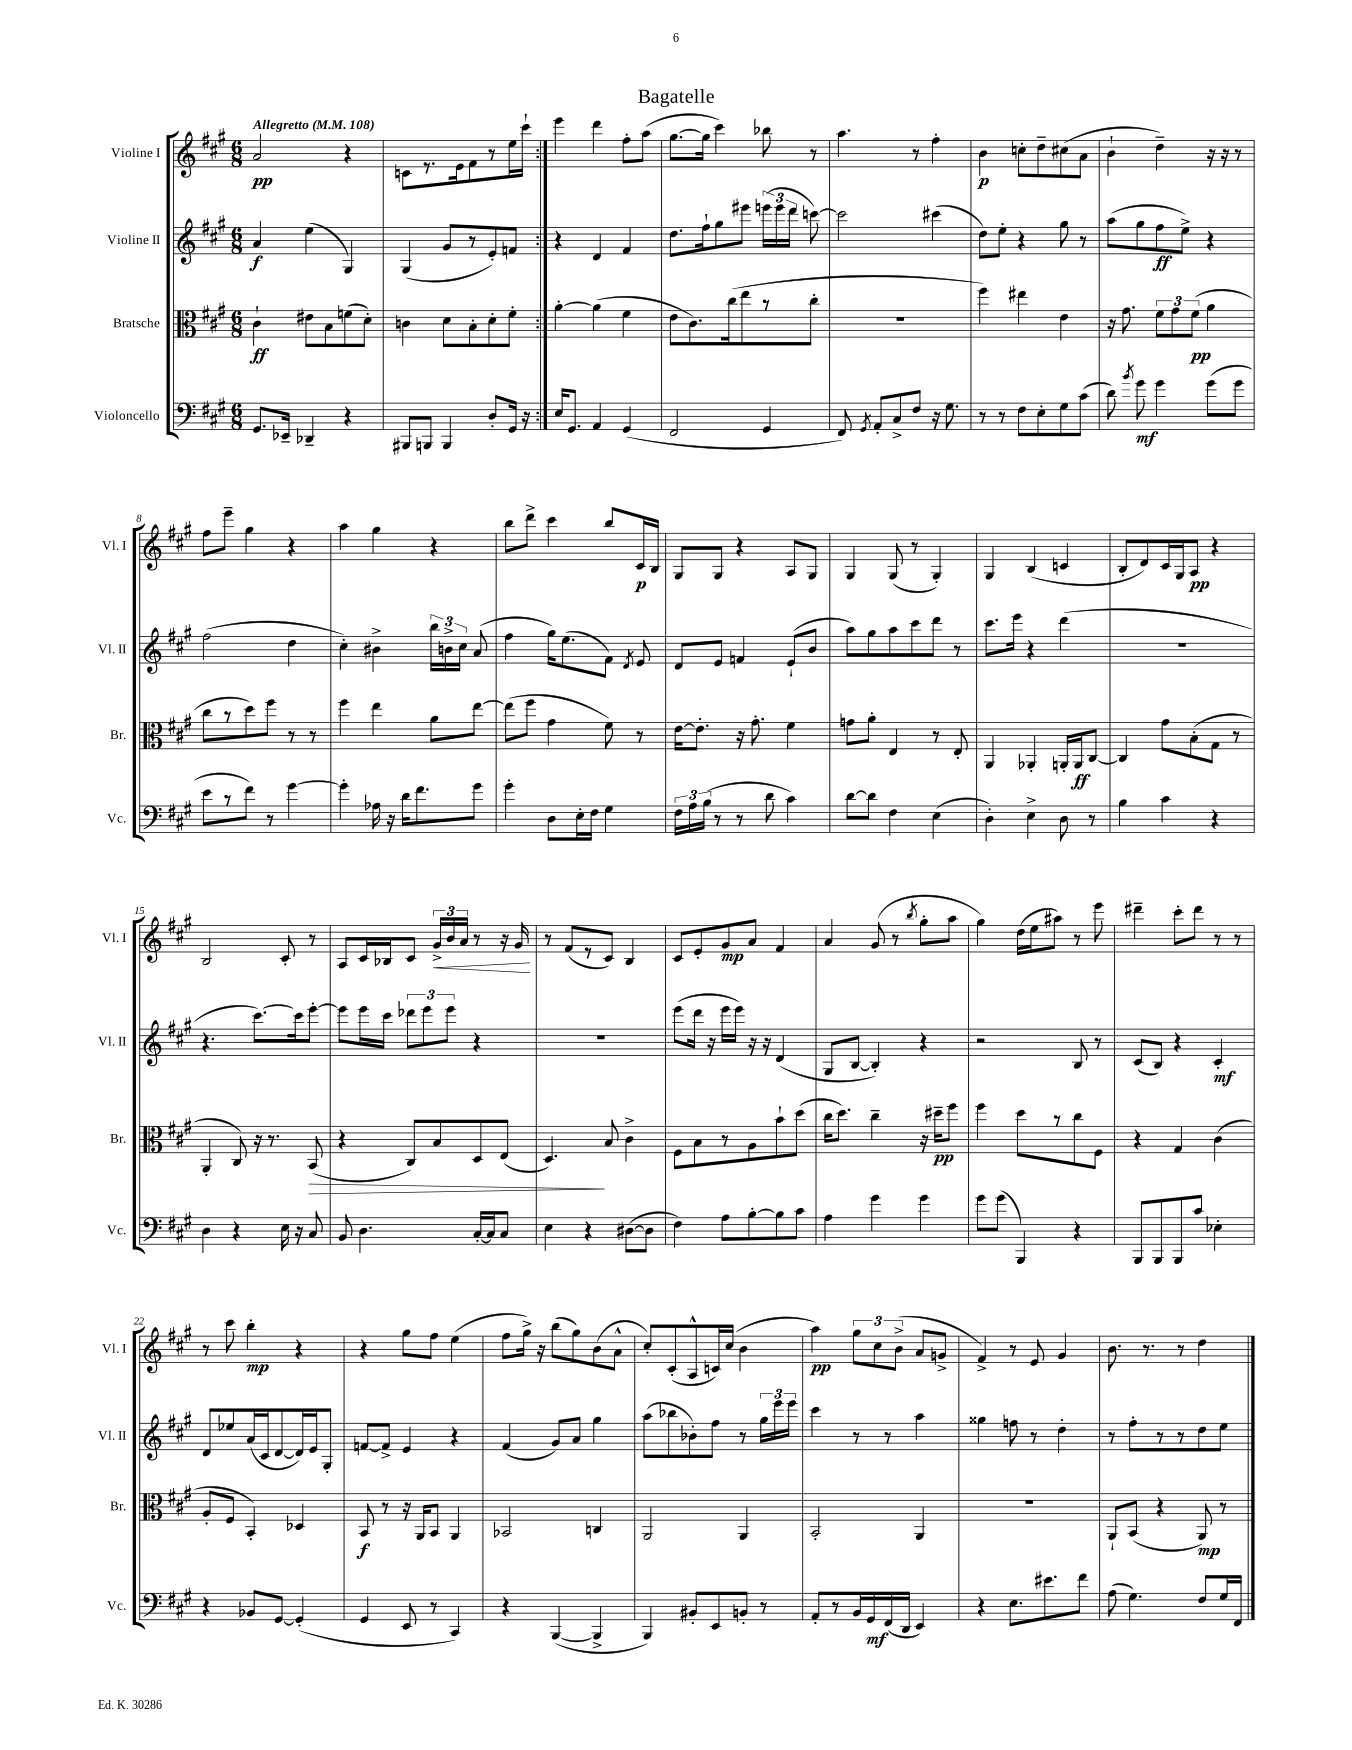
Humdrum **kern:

**kern	**dynam	**kern	**dynam	**kern	**dynam	**kern	**dynam
*part4	*part4	*part3	*part3	*part2	*part2	*part1	*part1
*staff4	*staff4	*staff3	*staff3	*staff2	*staff2	*staff1	*staff1
*I"Violoncello	*	*I"Bratsche	*	*I"Violine II	*	*I"Violine I	*
*I'Vc.	*	*I'Br.	*	*I'Vl. II	*	*I'Vl. I	*
*clefF4	*	*clefC3	*	*clefG2	*	*clefG2	*
*k[f#c#g#]	*	*k[f#c#g#]	*	*k[f#c#g#]	*	*k[f#c#g#]	*
*M6/8	*	*M6/8	*	*M6/8	*	*M6/8	*
*MM108	*	*MM108	*	*MM108	*	*MM108	*
=1	=1	=1	=1	=1	=1	=1	=1
!	!	!	!	!	!	!LO:TX:a:B:t=Allegretto	!
8.GG#/L	.	4c#`\	ff	4a/	f	2a/	pp
16EE-X~/Jk	.	.	.	.	.	.	.
4DD-X~/	.	8e#X\L	.	(4ee\	.	.	.
.	.	8B\	.	.	.	.	.
4r	.	(8fn\	.	4G#/)	.	4r	.
.	.	8d'\J)	.	.	.	.	.
=2	=2	=2	=2	=2	=2	=2	=2
8BBB#X/L	.	4cn\	.	(4G#/	.	8cn\L	.
8BBBn/J	.	.	.	.	.	8.r	.
4BBB/	.	8d\L	.	8g#/L	.	.	.
.	.	.	.	.	.	16e\k	.
.	.	8B'\	.	8r	.	8f#\	.
8D'/L	.	8d'\	.	8e'/)	.	8r	.
16GG#/Jk	.	8f#'\J	.	8fn/J	.	16ee\L	.
16r	.	.	.	.	.	16ccc#`\JJ	.
=3:|!	=3:|!	=3:|!	=3:|!	=3:|!	=3:|!	=3:|!	=3:|!
16E/KL	.	[4a'\	.	4r	.	4eee\	.
8.GG#/J	.	.	.	.	.	.	.
4AA/	.	(4a\]	.	4d/	.	4ddd\	.
(4GG#/	.	4f#\	.	4f#/	.	8ff#'\L	.
.	.	.	.	.	.	(8aa\J	.
=4	=4	=4	=4	=4	=4	=4	=4
2FF#/	.	8e\L	.	8.dd\L	.	[8.gg#\L	.
.	.	8.c#\)	.	.	.	.	.
.	.	.	.	16ff#`\k	.	16gg#\Jk]	.
.	.	.	.	8gg#\	.	4ccc#\)	.
.	.	(16cc#\k	.	.	.	.	.
.	.	8ee\	.	8eee#X\J	.	.	.
4GG#/	.	8r	.	(24eeen\LL	.	8bb-X\	.
.	.	.	.	24eee\	.	.	.
.	.	.	.	24ddd\JJ	.	.	.
.	.	8cc#'\J	.	[8cccn\)	.	8r	.
=5	=5	=5	=5	=5	=5	=5	=5
8FF#/)	.	2.r	.	2ccc\]	.	4.aa\	.
8qGG#/	.	.	.	.	.	.	.
8AA'/L	.	.	.	.	.	.	.
8C#^/	.	.	.	.	.	.	.
8F#/J	.	.	.	.	.	8r	.
16r	.	.	.	(4ccc#X\	.	4ff#'\	.
8.G#\	.	.	.	.	.	.	.
=6	=6	=6	=6	=6	=6	=6	=6
8r	.	4ff#\)	.	8dd\L)	.	4b\	p
8r	.	.	.	8ee'\J	.	.	.
8F#\L	.	4ee#X\	.	4r	.	8ccn'\L	.
8E'\	.	.	.	.	.	8dd~\	.
8G#\	.	4e\	.	8gg#\	.	(8cc#X\	.
(8c#\J	.	.	.	8r	.	8a\J	.
=7	=7	=7	=7	=7	=7	=7	=7
8d\)	.	16r	.	(8aa\L	.	4b`\	.
.	.	8.g#\	.	.	.	.	.
8qb/	.	.	.	.	.	.	.
8g#\	mf	.	.	8gg#\	.	.	.
4g#\	.	12f#\L	.	8ff#\	ff	4dd~\)	.
.	.	12g#\	.	.	.	.	.
.	.	.	.	8ee^\J)	.	.	.
.	.	(12f#\J	pp	.	.	.	.
(8g#\L	.	4a\	.	4r	.	16r	.
.	.	.	.	.	.	16r	.
8g#\J	.	.	.	.	.	8r	.
!!LO:LB:g=z
=8	=8	=8	=8	=8	=8	=8	=8
8e\L	.	8cc#\L	.	(2ff#\	.	8ff#\L	.
8r	.	8r	.	.	.	8eee~\J	.
8f#\J)	.	8dd\)	.	.	.	4gg#\	.
8r	.	8ff#\J	.	.	.	.	.
[4g#\	.	8r	.	4dd\	.	4r	.
.	.	8r	.	.	.	.	.
=9	=9	=9	=9	=9	=9	=9	=9
4g#'\]	.	4ff#\	.	4cc#'\)	.	4aa\	.
16A-X\	.	4ee\	.	4b#X^\	.	4gg#\	.
16r	.	.	.	.	.	.	.
16d\KL	.	.	.	.	.	.	.
8.f#\	.	.	.	.	.	.	.
.	.	8a\L	.	24bb\LL	.	4r	.
.	.	.	.	24bn^\	.	.	.
.	.	.	.	24cc#\JJ	.	.	.
8g#\J	.	[8ee\J	.	(8a/	.	.	.
=10	=10	=10	=10	=10	=10	=10	=10
4g#'\	.	(8ee\L]	.	4ff#\	.	8bb\L	.
.	.	8ff#\J	.	.	.	8ddd^\J	.
8D\L	.	4g#\	.	16gg#\KL)	.	4ccc#\	.
.	.	.	.	(8.ee\	.	.	.
16E'\L	.	.	.	.	.	.	.
16F#\JJ	.	.	.	.	.	.	.
4G#\	.	8f#\)	.	8f#\J)	.	8bb/L	.
.	.	.	.	8qd/	.	.	.
.	.	8r	.	8e/	.	16c#/L	p
.	.	.	.	.	.	16B/JJ	.
=11	=11	=11	=11	=11	=11	=11	=11
24F#\LL	.	[16e\KL	.	8d/L	.	8G#/L	.
24A\	.	.	.	.	.	.	.
.	.	8.e'\J]	.	.	.	.	.
(24B\JJ	.	.	.	.	.	.	.
8r	.	.	.	8e/J	.	8G#/J	.
8r	.	16r	.	4fn/	.	4r	.
.	.	8.g#'\	.	.	.	.	.
8d\	.	.	.	.	.	.	.
4c#\)	.	4f#\	.	(8e`/L	.	8A/L	.
.	.	.	.	8b/J	.	8G#/J	.
=12	=12	=12	=12	=12	=12	=12	=12
[8d\L	.	8gn\L	.	8aa\L)	.	4G#/	.
8d\J]	.	8a'\J	.	8gg#\	.	.	.
4F#\	.	4E/	.	8aa\	.	(8G#/	.
.	.	.	.	8ccc#\	.	8r	.
(4E\	.	8r	.	8ddd\J	.	4G#'/)	.
.	.	8E'/	.	8r	.	.	.
=13	=13	=13	=13	=13	=13	=13	=13
4D'\)	.	4AA/	.	8.ccc#\L	.	4G#/	.
.	.	.	.	16eee\Jk	.	.	.
4E^\	.	4AA-X'/	.	4r	.	(4B/	.
8D\	.	16AAn'/LL	.	(4ddd\	.	4cn/	.
.	.	16AA/J	ff	.	.	.	.
8r	.	[8C#/J	.	.	.	.	.
=14	=14	=14	=14	=14	=14	=14	=14
4B\	.	4C#/]	.	2.r	.	8B'/L	.
.	.	.	.	.	.	8d/)	.
4c#\	.	8g#\L	.	.	.	16c#/L	.
.	.	.	.	.	.	16G#/J	.
.	.	(8B'\	.	.	.	8A/J	pp
4r	.	8G#\J	.	.	.	4r	.
.	.	8r	.	.	.	.	.
!!LO:LB:g=z
=15	=15	=15	=15	=15	=15	=15	=15
4D\	.	4AA'/	.	4.r	.	2B/	.
4r	.	8C#/)	.	.	.	.	.
.	.	16r	.	[8.ccc#\L)	.	.	.
.	.	8.r	.	.	.	.	.
16E\	.	.	.	.	.	8c#'/	.
16r	.	.	.	16ccc#\k]	.	.	.
!	!	!	!LO:HP:b	!	!	!	!
8C#/	.	(8BB/	>	[8eee'\J	.	8r	.
=16	=16	=16	=16	=16	=16	=16	=16
8BB/	.	4r	.	8eee\L]	.	8A/L	.
4.D\	.	.	.	16eee\L	.	16c#/L	.
.	.	.	.	16ccc#\JJ	.	16B-X/J	.
.	.	8C#/L)	.	12ddd-X\L	.	8c#/J	.
.	.	.	.	12eee\	.	.	.
!	!	!	!	!	!	!	!LO:HP:b
.	.	8B/	.	.	.	24g#^/LL	<
.	.	.	.	12eee\J	.	24b/	.
.	.	.	.	.	.	24a/JJ	.
[16C#'/LL	.	8D/	.	4r	.	8r	.
16C#/J]	.	.	.	.	.	.	.
8C#/J	.	(8E/J	.	.	.	16r	.
.	.	.	.	.	.	16g#/	.
.	.	.	.	.	.	.	[
=17	=17	=17	=17	=17	=17	=17	=17
4E\	.	4.D/)	.	2.r	.	8r	.
.	.	.	.	.	.	(8f#/L	.
4r	.	.	.	.	.	8r	.
.	.	8B/	]	.	.	8c#/J)	.
([8D#X\L	.	4c#^\	.	.	.	4B/	.
8D#\J]	.	.	.	.	.	.	.
=18	=18	=18	=18	=18	=18	=18	=18
4F#\)	.	8F#\L	.	(8eee\L	.	8c#/L	.
.	.	8B\	.	16ddd\Jk	.	8e'/	.
.	.	.	.	16r	.	.	.
8A\L	.	8r	.	16eee\LL	.	8g#/	mp
.	.	.	.	16eee\JJ)	.	.	.
[8B'\	.	8A\	.	16r	.	8a/J	.
.	.	.	.	16r	.	.	.
8B\]	.	8b`\	.	(4d/	.	4f#/	.
8c#\J	.	(8dd\J	.	.	.	.	.
=19	=19	=19	=19	=19	=19	=19	=19
4A\	.	16cc#\KL	.	8G#/L	.	4a/	.
.	.	8.dd\J)	.	.	.	.	.
.	.	.	.	[8B/J	.	.	.
4g#\	.	4cc#~\	.	4B'/])	.	(8g#/	.
.	.	.	.	.	.	8r	.
.	.	.	.	.	.	8qbb/	.
4g#\	.	16r	.	4r	.	8gg#'\L	.
.	.	16dd#X~\KL	pp	.	.	.	.
.	.	8ff#\J	.	.	.	8aa\J	.
=20	=20	=20	=20	=20	=20	=20	=20
8g#\L	.	4ff#\	.	2r	.	4gg#\)	.
(8g#\J	.	.	.	.	.	.	.
4BBB/)	.	8dd\L	.	.	.	(16dd\LL	.
.	.	.	.	.	.	16ee\J	.
.	.	8r	.	.	.	8aa#X\J)	.
4r	.	8cc#\	.	8B/	.	8r	.
.	.	8F#\J	.	8r	.	8eee\	.
=21	=21	=21	=21	=21	=21	=21	=21
8BBB/L	.	4r	.	(8c#/L	.	4ddd#X~\	.
8BBB/	.	.	.	8B/J)	.	.	.
8BBB/	.	4G#/	.	4r	.	8ccc#'\L	.
8c#/J	.	.	.	.	.	8ddd#\J	.
4E-X'\	.	(4c#\	.	4c#'/	mf	8r	.
.	.	.	.	.	.	8r	.
!!LO:LB:g=z
=22	=22	=22	=22	=22	=22	=22	=22
4r	.	8A'/L	.	8d/L	.	8r	.
.	.	8F#/J	.	8ee-X/	.	8ccc#\	.
8BB-X/L	.	4BB'/)	.	(16a/L	.	4bb'\	mp
.	.	.	.	16c#/J	.	.	.
[8GG#/J	.	.	.	[8d/	.	.	.
(4GG#'/]	.	4D-X/	.	16d/L])	.	4r	.
.	.	.	.	16e/J	.	.	.
.	.	.	.	8G#'/J	.	.	.
=23	=23	=23	=23	=23	=23	=23	=23
4GG#/	.	8BB/	f	[8fn/L	.	4r	.
.	.	8r	.	8f^/J]	.	.	.
8EE/	.	16r	.	4e/	.	8gg#\L	.
.	.	16AA/KL	.	.	.	.	.
8r	.	8BB/J	.	.	.	8ff#\J	.
4CC#/)	.	4AA/	.	4r	.	(4ee\	.
=24	=24	=24	=24	=24	=24	=24	=24
4r	.	2BB-X/	.	(4f#/	.	8ff#\L	.
.	.	.	.	.	.	16gg#^\Jk)	.
.	.	.	.	.	.	16r	.
([4BBB/	.	.	.	8g#/L)	.	(8bb\L	.
.	.	.	.	8a/J	.	8gg#\)	.
4BBB^/]	.	4Cn/	.	4gg#\	.	(8b\	.
.	.	.	.	.	.	8a^^\J	.
=25	=25	=25	=25	=25	=25	=25	=25
4BBB/)	.	2AA/	.	(8aa\L	.	8cc#'/L)	.
.	.	.	.	8bb-X\	.	(8c#'/	.
8BB#X'/L	.	.	.	8b-X'\)	.	8A^^/	.
8EE/	.	.	.	8ff#\J	.	16cn/L)	.
.	.	.	.	.	.	(16cc#/JJ	.
8BBn'/J	.	4AA/	.	8r	.	4b\	.
8r	.	.	.	24gg#\LL	.	.	.
.	.	.	.	24eee\	.	.	.
.	.	.	.	24eee\JJ	.	.	.
=26	=26	=26	=26	=26	=26	=26	=26
8AA'/L	.	2BB'/	.	4ccc#\	.	4aa\)	pp
8r	.	.	.	.	.	.	.
16BB/L	.	.	.	8r	.	12gg#\L	.
16GG#/	mf	.	.	.	.	.	.
.	.	.	.	.	.	12cc#\	.
(16FF#/	.	.	.	8r	.	.	.
.	.	.	.	.	.	(12b^\J	.
16DD/JJ	.	.	.	.	.	.	.
4EE/)	.	4AA/	.	4aa\	.	8a/L	.
.	.	.	.	.	.	8gn^/J	.
=27	=27	=27	=27	=27	=27	=27	=27
4r	.	2.r	.	4gg##X\	.	4f#^/)	.
8.E\L	.	.	.	8ffn\	.	8r	.
.	.	.	.	8r	.	8e/	.
8.e#X\	.	.	.	.	.	.	.
.	.	.	.	4dd'\	.	4g#/	.
8f#\J	.	.	.	.	.	.	.
=28	=28	=28	=28	=28	=28	=28	=28
(8A\	.	8AA`/L	.	8r	.	8.b\	.
4.G#\)	.	(8BB/J	.	8ff#'\L	.	.	.
.	.	.	.	.	.	8.r	.
.	.	4r	.	8r	.	.	.
.	.	.	.	8r	.	8r	.
8F#/L	.	8AA/)	mp	8dd\	.	4dd\	.
16G#/L	.	8r	.	8ee\J	.	.	.
16FF#/JJ	.	.	.	.	.	.	.
==	==	==	==	==	==	==	==
*-	*-	*-	*-	*-	*-	*-	*-
